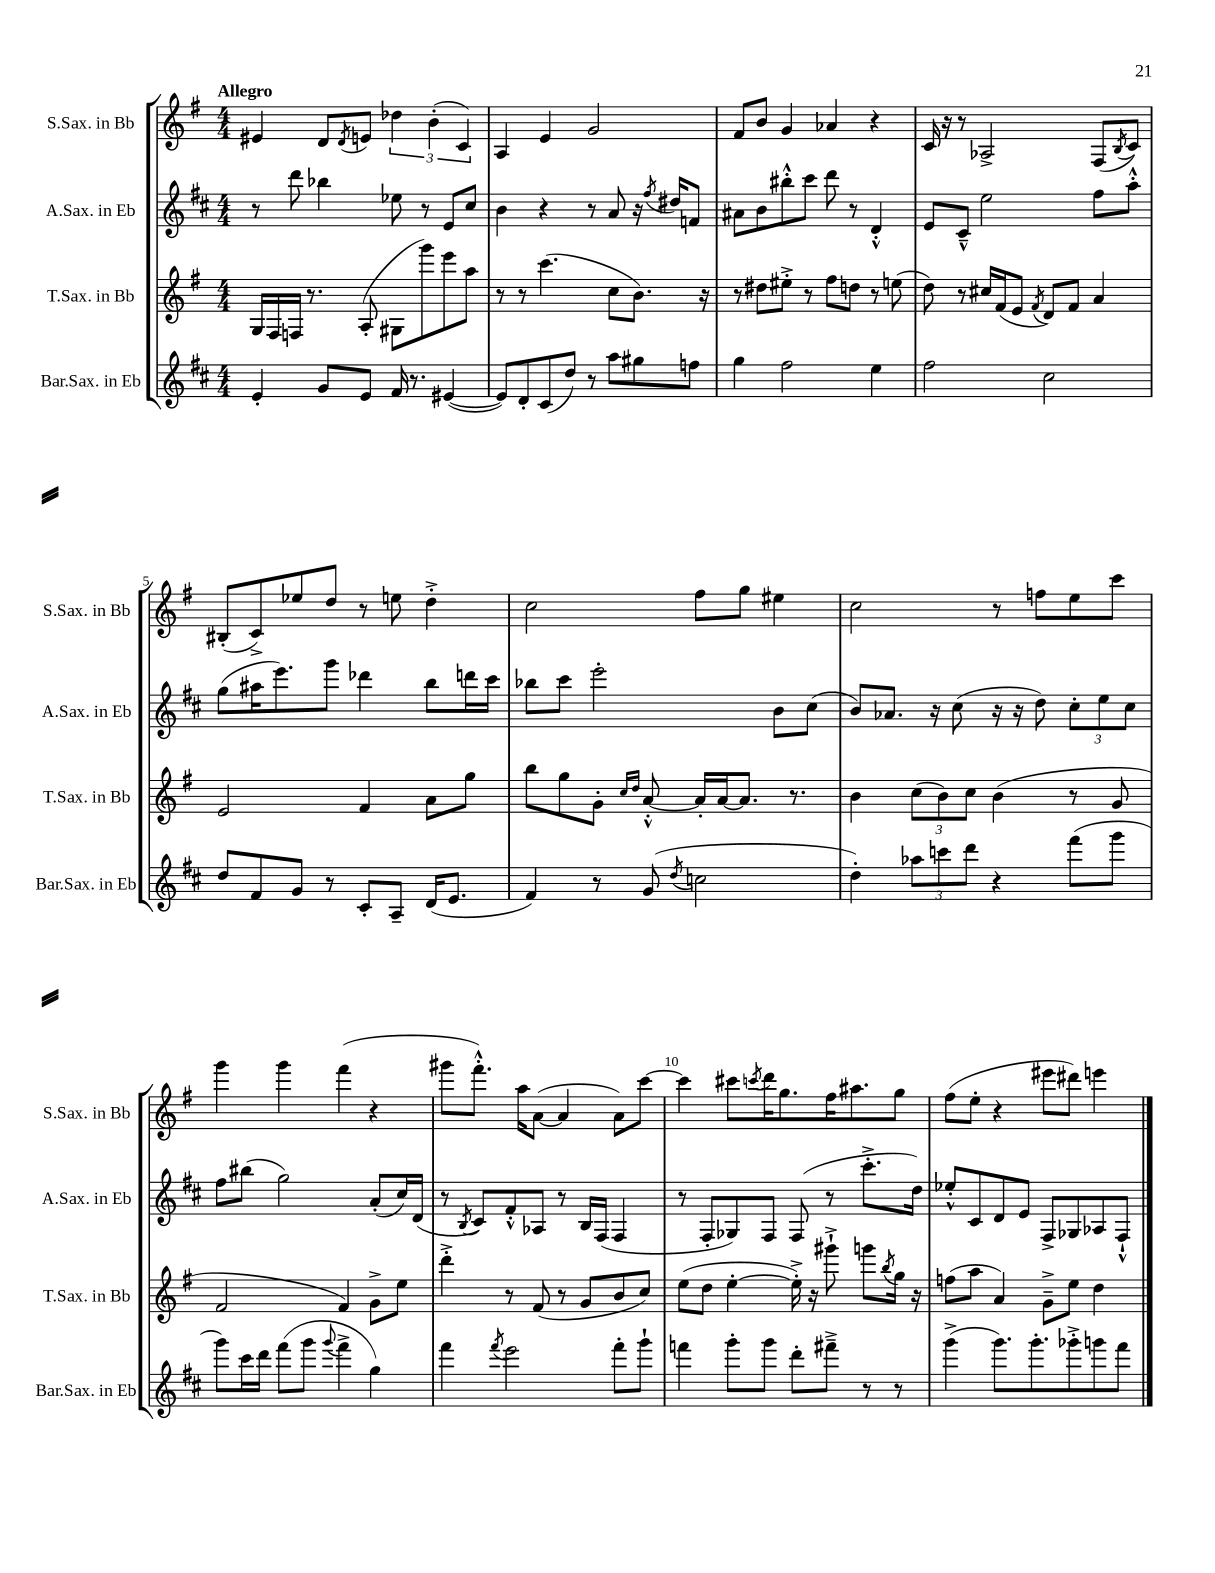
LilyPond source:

<<
\new StaffGroup <<
\new Staff = "s0" \with { instrumentName = "S.Sax. in Bb" shortInstrumentName = "S.Sax. in Bb" } {
    \clef treble \key g \major \numericTimeSignature \time 4/4 \tempo "Allegro"
    eis'4 d'8 \acciaccatura { d'8 } e'8 \tuplet 3/2 { des''4 b'4-.( c'4) } |
    a4 e'4 g'2 |
    fis'8 b'8 g'4 aes'4 r4 |
    c'16 r16 r8 aes2-> fis8( \acciaccatura { b8 } c'8) |
    bis8-.( c'8->) ees''8 d''8 r8 e''8 d''4-.-> |
    c''2 fis''8 g''8 eis''4 |
    c''2 r8 f''8 e''8 c'''8 |
    g'''4 g'''4 fis'''4( r4 |
    gis'''8 fis'''8.-.-^) a''16 a'8~( a'4 a'8) c'''8~ |
    c'''4 cis'''8 \acciaccatura { c'''8 } d'''16 g''8. fis''16 ais''8. g''8 |
    fis''8( e''8-. r4 eis'''8 dis'''8) e'''4 \bar "|." |
}
\new Staff = "s1" \with { instrumentName = "A.Sax. in Eb" shortInstrumentName = "A.Sax. in Eb" } {
    \clef treble \key d \major \numericTimeSignature \time 4/4
    r8 d'''8 bes''4 ees''8 r8 e'8 cis''8 |
    b'4 r4 r8 a'8 r16 \acciaccatura { fis''8 } dis''16 f'8 |
    ais'8 b'8 bis''8-.-^ cis'''8 d'''8 r8 d'4-.-^ |
    e'8 cis'8---^ e''2 fis''8 a''8-.-^ |
    g''8( ais''16 e'''8.) g'''8 des'''4 b''8 d'''16 cis'''16 |
    bes''8 cis'''8 e'''2-. b'8 cis''8( |
    b'8) aes'8. r16 cis''8( r16 r16 d''8) \tuplet 3/2 { cis''8-. e''8 cis''8 } |
    fis''8 bis''8( g''2) a'8-.( cis''16) d'16( |
    r8 \acciaccatura { b8 } cis'8) fis'8-.-^ aes8 r8 b16 fis16( fis4 |
    r8 fis8-. ges8) fis8 fis8( r8 cis'''8.-.-> d''16) |
    ees''8-.-^ cis'8 d'8 e'8 fis8-> ges8 aes8 fis8-!-^ \bar "|." |
}
\new Staff = "s2" \with { instrumentName = "T.Sax. in Bb" shortInstrumentName = "T.Sax. in Bb" } {
    \clef treble \key g \major \numericTimeSignature \time 4/4
    g16 fis16 f16 r8. a8-.( gis8 g'''8) e'''8 a''8 |
    r8 r8 c'''4.( c''8 b'8.) r16 |
    r8 dis''8 eis''8-.-> r8 fis''8 d''8 r8 e''8( |
    d''8) r8 cis''16 fis'16( e'8 \acciaccatura { fis'8 } d'8) fis'8 a'4 |
    e'2 fis'4 a'8 g''8 |
    b''8 g''8 g'8-. \grace { c''16 d''16 } a'8~-.-^ a'16-. a'16~ a'8. r8. |
    b'4 \tuplet 3/2 { c''8( b'8) c''8 } b'4( r8 g'8 |
    fis'2 fis'4) g'8-> e''8 |
    d'''4-.-> r8 fis'8( r8 g'8 b'8 c''8) |
    e''8( d''8 e''4~-. e''16-.->) r16 gis'''8-!-> g'''8 \acciaccatura { b''8 } g''16 r16 |
    f''8( a''8 a'4) g'8---> e''8 d''4 \bar "|." |
}
\new Staff = "s3" \with { instrumentName = "Bar.Sax. in Eb" shortInstrumentName = "Bar.Sax. in Eb" } {
    \clef treble \key d \major \numericTimeSignature \time 4/4
    e'4-. g'8 e'8 fis'16 r8. eis'4~( |
    eis'8) d'8-. cis'8( d''8) r8 a''8 gis''8 f''8 |
    g''4 fis''2 e''4 |
    fis''2 cis''2 |
    d''8 fis'8 g'8 r8 cis'8-. a8-- d'16( e'8. |
    fis'4) r8 g'8( \acciaccatura { d''8 } c''2 |
    d''4-.) \tuplet 3/2 { aes''8 c'''8 d'''8 } r4 fis'''8( g'''8 |
    g'''8) cis'''16 d'''16 fis'''8( g'''8 \appoggiatura { g'''8 } fis'''4-> g''4) |
    fis'''4 \acciaccatura { fis'''8 } e'''2 fis'''8-. g'''8-! |
    f'''4 g'''8-. g'''8 d'''8-. fis'''8---> r8 r8 |
    g'''4->( g'''8.) g'''8.-. ges'''8-.-> g'''8 fis'''8 \bar "|." |
}
>>
>>
\layout { \context { \Score \override BarNumber.break-visibility = ##(#f #t #t) barNumberVisibility = #(every-nth-bar-number-visible 5) } }
